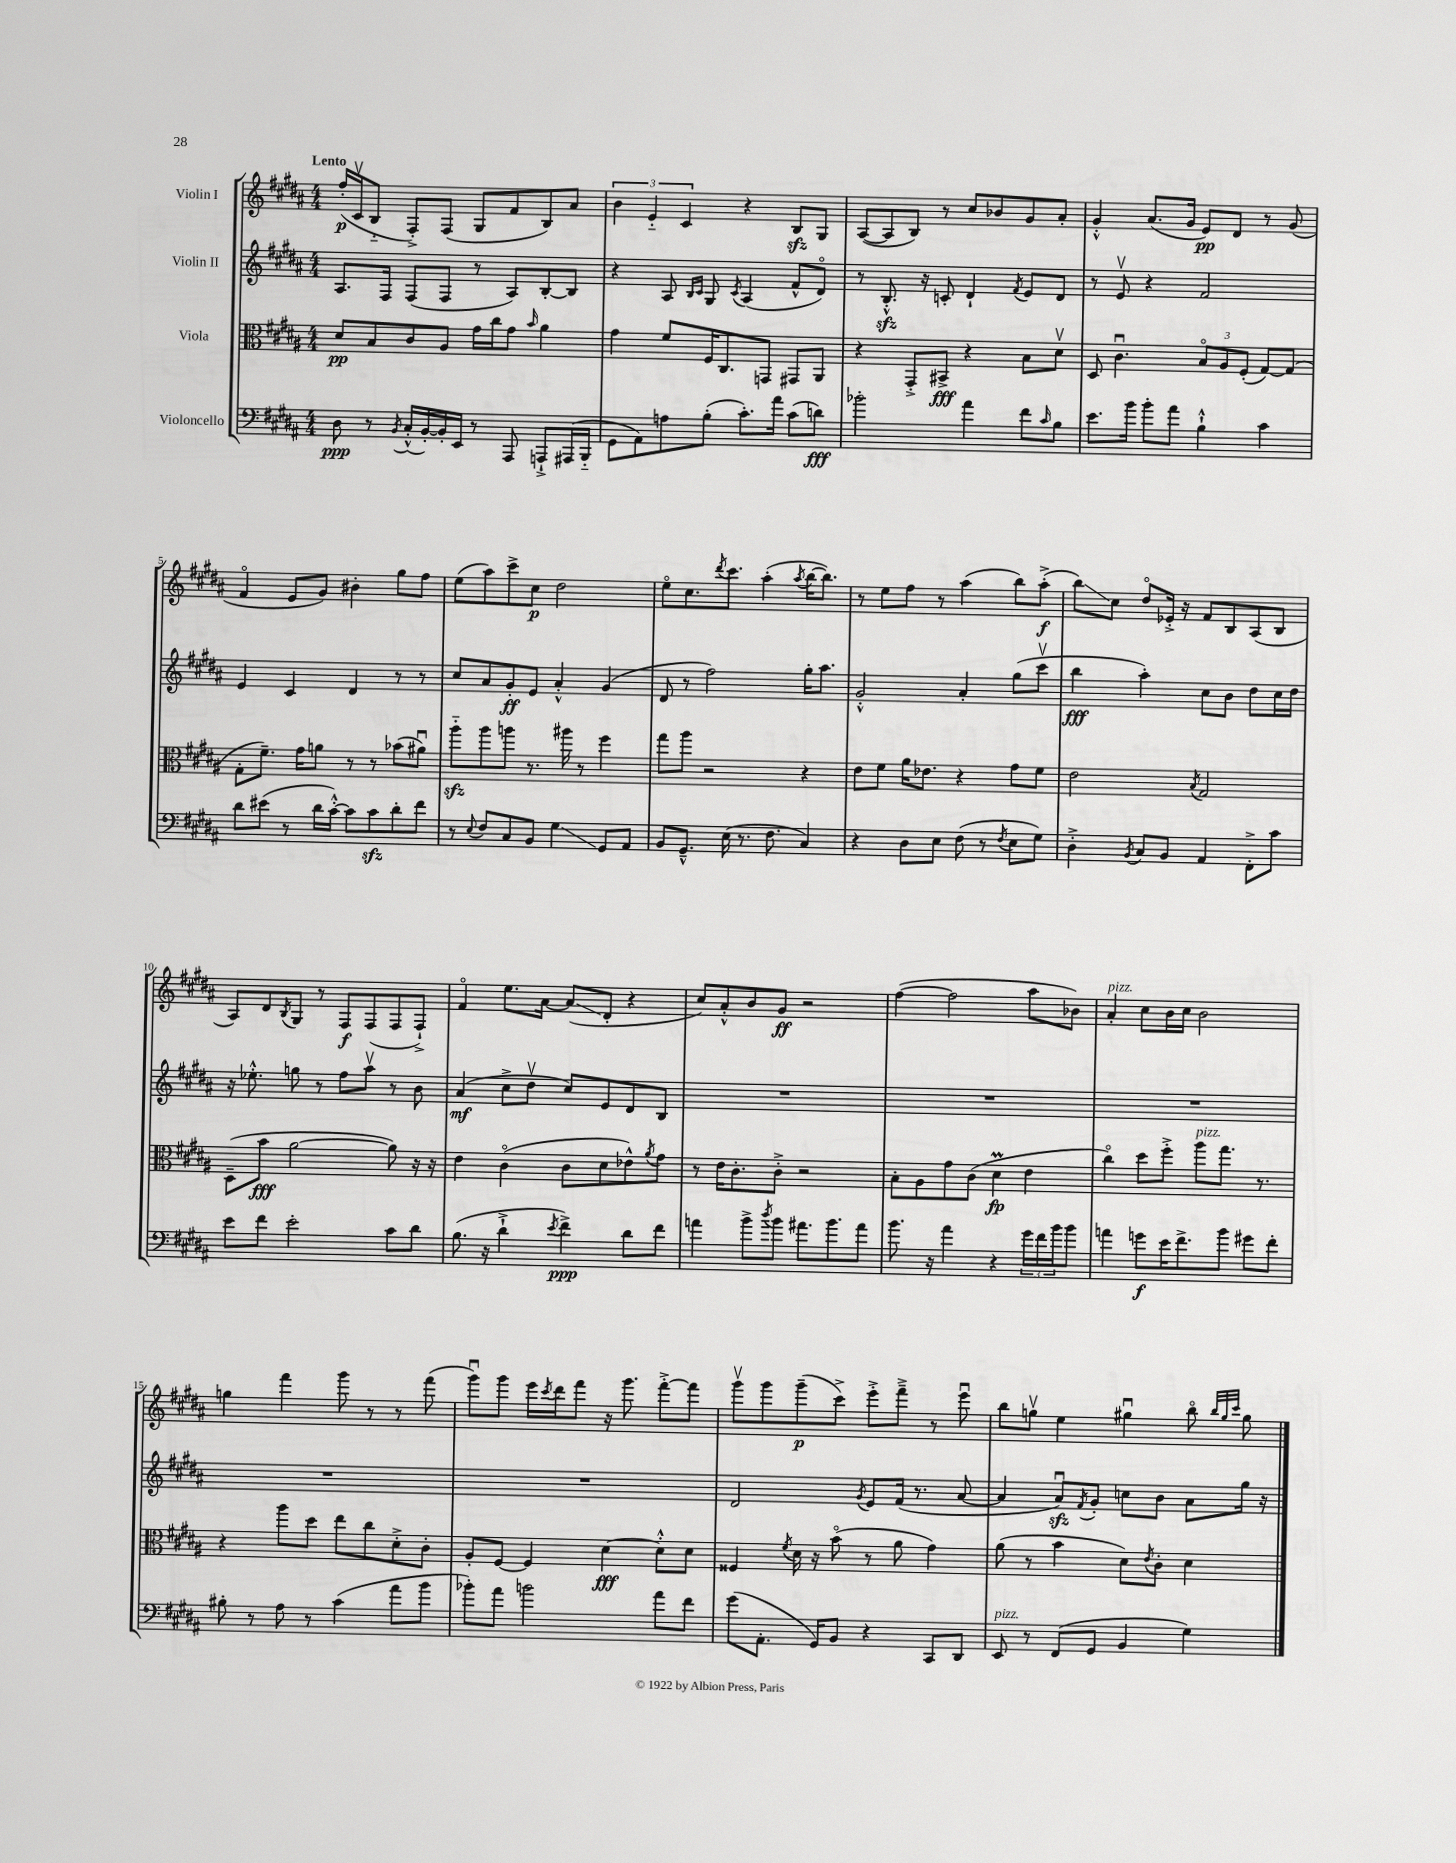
<<
\new StaffGroup <<
\new Staff = "s0" \with { instrumentName = "Violin I" } {
    \clef treble \key b \major \numericTimeSignature \time 4/4 \tempo "Lento"
    fis''16-.\p( cis'16\upbow b8-_ fis8-.->) fis8( gis8 fis'8 b8) ais'8 |
    \tuplet 3/2 { b'4 e'4-_ cis'4 } r4 b8\sfz gis8 |
    ais8~( ais8 b8) r8 cis''8 bes'8 gis'8 ais'8-. |
    gis'4-.-^ ais'8.( gis'16 e'8\pp) dis'8 r8 gis'8( |
    fis'4\flageolet e'8 gis'8) bis'4-. gis''8 fis''8 |
    e''8( ais''8) cis'''8-> cis''8\p dis''2 |
    e''8\flageolet cis''8. \acciaccatura { dis'''8 } cis'''8. ais''4-.( \acciaccatura { ais''8 } b''16~ b''8.) |
    r8 e''8 fis''8 r8 ais''4( b''8) ais''8-.->\f( |
    b''8\glissando) cis''8 dis''8\flageolet ees'16-.-> r16 fis'8 b8 ais8( b8 |
    ais8) dis'8 \acciaccatura { b8 } gis8 r8 fis8\f fis8( fis8 fis8-!->) |
    fis'4\flageolet e''8. ais'16~ ais'8\glissando( dis'8-. r4 |
    cis''8) ais'8-.-^ b'8 gis'8\ff r2 |
    fis''4~( fis''2 ais''8 bes'8) |
    ais'4-.^\markup { \italic "pizz." } cis''8 b'16 cis''16 b'2 |
    g''4 fis'''4 gis'''8 r8 r8 fis'''8( |
    gis'''8\downbow) gis'''8 e'''16 \acciaccatura { cis'''8 } dis'''16 fis'''8 r16 gis'''8. fis'''8~-.-> fis'''8 |
    gis'''8\upbow gis'''8 gis'''8--\p( cis'''8->) e'''8-.-> fis'''8---> r8 e'''8\downbow |
    b''8 g''8\upbow e''4 gis''4\downbow b''8\flageolet \grace { b''32 gis''32 cis'''32 } gis''8 \bar "|." |
}
\new Staff = "s1" \with { instrumentName = "Violin II" } {
    \clef treble \key b \major \numericTimeSignature \time 4/4
    ais8. fis16 fis8( fis8 r8 ais8) b8~-. b8 |
    r4 ais8 \grace { b16 cis'16 } gis8 \acciaccatura { cis'8 } ais4( fis'8-^ dis'8\flageolet) |
    r8 b8.-.-^\sfz r16 c'8-. dis'4-! \acciaccatura { fis'8 } e'8 dis'8 |
    r8 e'8\upbow r4 fis'2 |
    e'4 cis'4 dis'4 r8 r8 |
    cis''8 ais'8 gis'8-.\ff e'8 ais'4-.-^ gis'4( |
    dis'8 r8 fis''2) gis''16-. ais''8. |
    gis'2-.-^ ais'4-. gis''8( cis'''8\upbow |
    b''4\fff ais''4-.) cis''8 b'8 dis''8 cis''16 dis''16 |
    r16 ees''8.-.-^ g''8 r8 fis''8 ais''8\upbow r8 b'8 |
    ais'4\mf( cis''8-> dis''8\upbow cis''8) e'8 dis'8 b8 |
    R1 |
    R1 |
    R1 |
    R1 |
    R1 |
    dis'2 \acciaccatura { gis'8 } e'8 fis'16( r8. ais'8~ |
    ais'4 ais'8\downbow\sfz) \acciaccatura { fis'8 } gis'8-. c''8 b'8 ais'8 gis''16 r16 \bar "|." |
}
\new Staff = "s2" \with { instrumentName = "Viola" } {
    \clef alto \key b \major \numericTimeSignature \time 4/4
    dis'8\pp b8 cis'8 ais8 gis'16 cis''16 gis'8 \grace { b'16 } ais'4 |
    gis'4 fis'8 fis16 cis8. g,8 gis,8 ais,8 |
    r4 gis,8-.-> bis,8->\fff r4 b8 dis'8\upbow |
    dis8 cis'4.\downbow \tuplet 3/2 { b8\flageolet ais8 fis8-.( } gis8~) gis8( |
    gis8-. fis'8.--) gis'16 a'8 r8 r8 bes'8( ais'8\downbow) |
    ais''8-_\sfz ais''8 a''8 r8. ais''16 r8 fis''4 |
    gis''8 ais''8 r2 r4 |
    e'8 fis'8 ais'16 ees'8. r4 gis'8 fis'8 |
    e'2 \acciaccatura { b8 } gis2 |
    dis8--( b'8\fff ais'2~ ais'8) r16 r16 |
    e'4 cis'4\flageolet( cis'8 dis'8 ees'8-^) \acciaccatura { ais'8 } gis'8 |
    r8 e'16 cis'8.-. cis'8-.-> r2 |
    b8-. ais8 gis'8 cis'8( dis'4\prall\fp e'4 |
    cis''4\flageolet) dis''8 fis''8-.-> ais''8^\markup { \italic "pizz." } gis''8. r8. |
    r4 ais''8 dis''8 e''8 cis''8 dis'8-.-> cis'8-. |
    ais8-. fis8~ fis4 dis'4~\fff dis'8-.-^ dis'8 |
    fisis4 \acciaccatura { fis'8 } dis'16 r16 b'8\flageolet( r8 ais'8 gis'4) |
    ais'8( r8 b'4 dis'8) \acciaccatura { e'8 } cis'8-. dis'4 \bar "|." |
}
\new Staff = "s3" \with { instrumentName = "Violoncello" } {
    \clef bass \key b \major \numericTimeSignature \time 4/4
    dis8\ppp r8 \acciaccatura { b,8 } cis16-.-^( b,16~-.) b,16-. e,16 r8 ais,,8 a,,8-!-> ais,,16( b,,16-_ |
    gis,8 ais,8) a8 b8-.( cis'8.-.) ais'16 cis'8( d'8\fff) |
    bes'2-. ais'4 fis'8 \grace { cis'16 } b8 |
    e'8. b'16 b'8-. ais'8 b4-!-^ cis'4 |
    dis'8 eis'8( r8 dis'16 cis'16~-.-^) cis'8 cis'8\sfz dis'8-. fis'8 |
    r8 \appoggiatura { e8 } fis8 cis8 b,8 gis4\glissando gis,8 ais,8 |
    b,8 gis,8.---^ e16( r8. fis8. cis4) |
    r4 dis8 e8 fis8( r8 \acciaccatura { fis8 } e8 gis8) |
    dis4-.-> \acciaccatura { b,8 } cis8 b,8 ais,4 fis,8-.-> cis'8 |
    e'8 fis'8 e'2-. cis'8 dis'8 |
    b8.( r16 dis'4-!-> \acciaccatura { e'8 } fis'4->\ppp) dis'8 fis'8 |
    a'4 b'8-> \acciaccatura { dis''8 } b'8 ais'8. b'8. ais'8 |
    b'8. r16 ais'4 r4 \tuplet 3/2 { gis'16 fis'16 b'16 } b'8 |
    a'4 g'8\f e'16 fis'8.-> b'8 gis'8 fis'8-. |
    bis8-. r8 ais8 r8 cis'4( ais'8 b'8 |
    bes'8-.) ais'8 b'2 ais'8 fis'8 |
    gis'8( ais,8.-. gis,16) b,8 r4 cis,8 dis,8 |
    e,8^\markup { \italic "pizz." } r8 fis,8( gis,8 b,4 gis4) \bar "|." |
}
>>
>>
